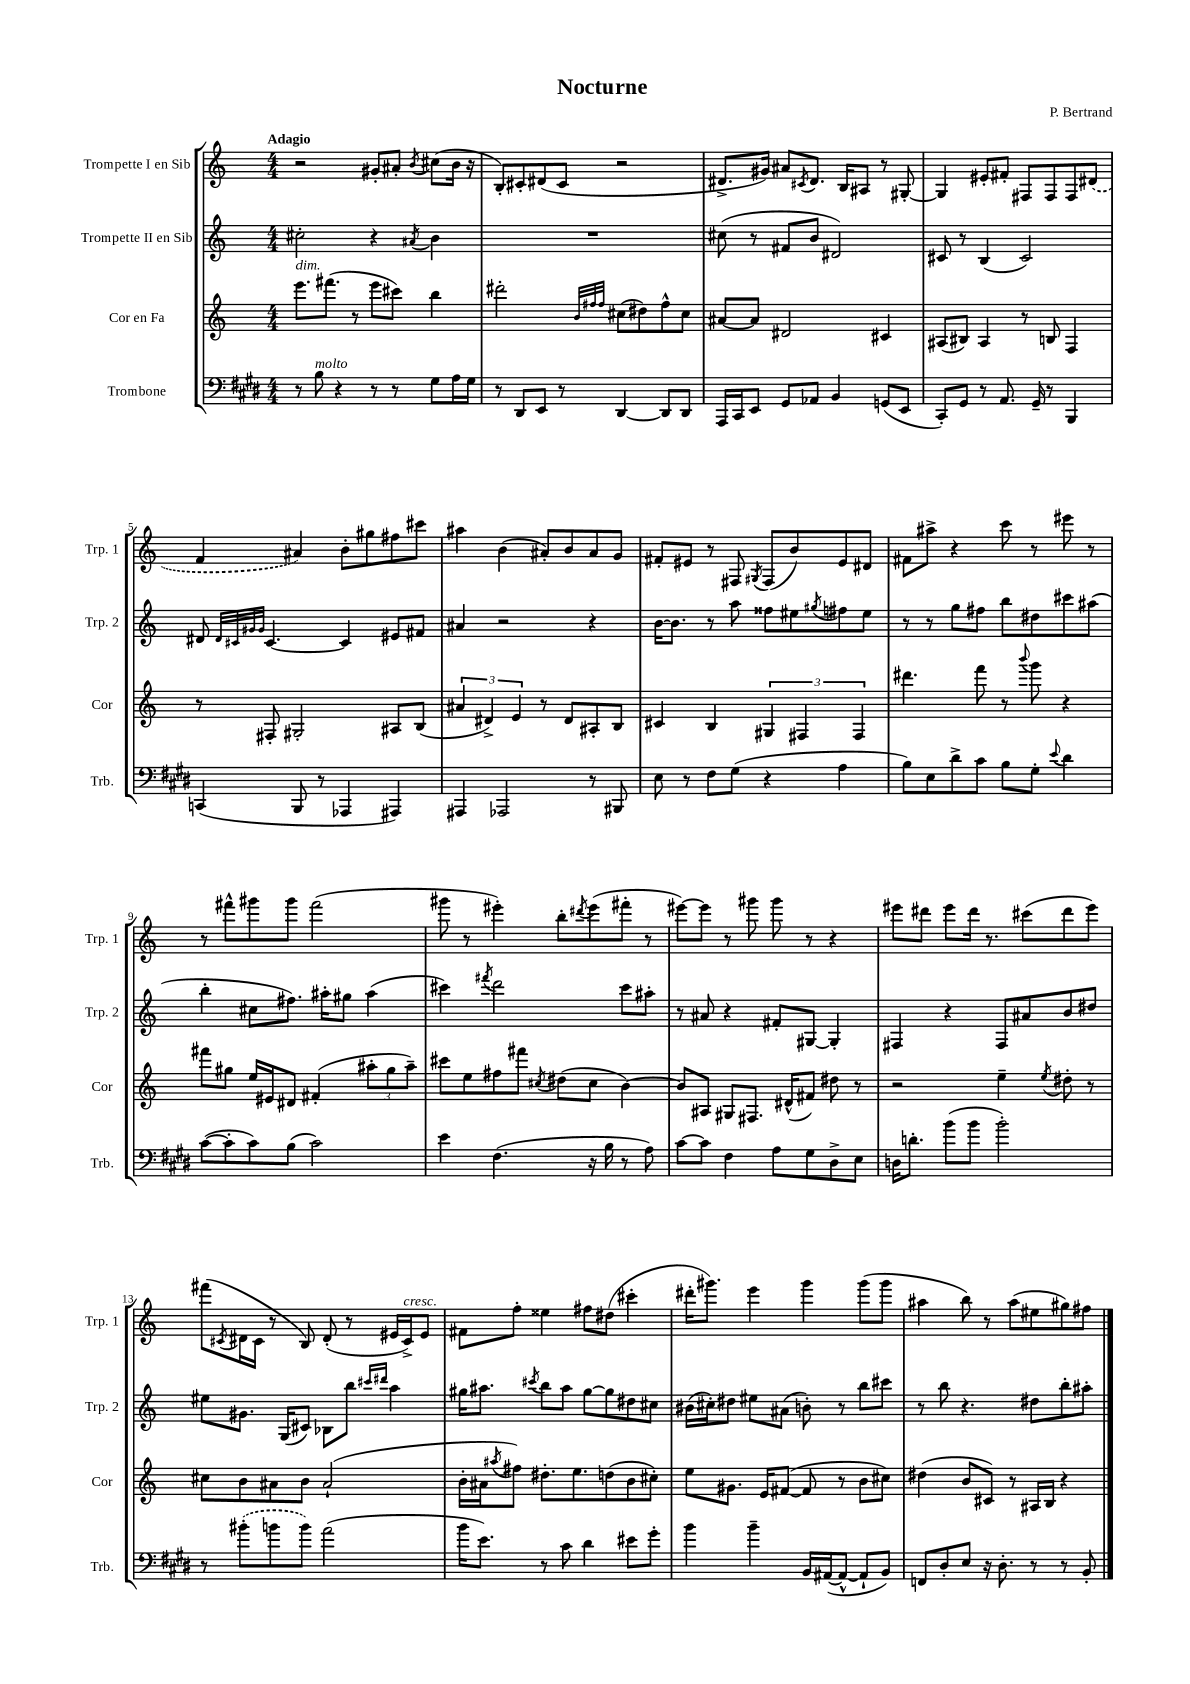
\header { title = "Nocturne" composer = "P. Bertrand" }
<<
\new StaffGroup <<
\new Staff = "s0" \with { instrumentName = "Trompette I en Sib" shortInstrumentName = "Trp. 1" } {
    \clef treble \key c \major \numericTimeSignature \time 4/4 \tempo "Adagio"
    r2 gis'8-. ais'8-. \acciaccatura { b'8 } cis''8( b'16 r16 |
    b8-.) cis'8-. dis'8( cis'8 r2 |
    dis'8.-> gis'16) ais'8 \acciaccatura { cis'8 } dis'8. b16 ais8 r8 gis8~-. |
    gis4 eis'8-. fis'8-. fis8 fis8 fis8 \once \slurDashed dis'8( |
    f'4 ais'4) b'8-. gis''8 fis''8 cis'''8 |
    ais''4 b'4( ais'8-.) b'8 ais'8 g'8 |
    fis'8-. eis'8 r8 fis8 \acciaccatura { gis8 } fis8( b'8) eis'8 dis'8 |
    fis'8 ais''8-> r4 c'''8 r8 eis'''8 r8 |
    r8 fis'''8-^ gis'''8 gis'''8 fis'''2( |
    gis'''8 r8 eis'''4-.) b''8-. \acciaccatura { dis'''8 } eis'''8( fis'''8-. r8 |
    eis'''8~) eis'''8 r8 gis'''8 gis'''8 r8 r4 |
    eis'''8 dis'''8 eis'''8 dis'''16 r8. cis'''8( dis'''8 eis'''8) |
    fis'''8( \acciaccatura { cis'8 } dis'16 cis'16 r8 b8) dis'8-.( r8 eis'16 cis'16->^\markup { \italic "cresc." }) eis'8 |
    fis'8 f''8-. eisis''4 fis''8 dis''8( cis'''4-. |
    dis'''16-. gis'''8.) e'''4 gis'''4 gis'''8( gis'''8 |
    ais''4 b''8) r8 ais''8( eis''8 gis''8) fis''8 \bar "|." |
}
\new Staff = "s1" \with { instrumentName = "Trompette II en Sib" shortInstrumentName = "Trp. 2" } {
    \clef treble \key c \major \numericTimeSignature \time 4/4
    cis''2-. r4 \acciaccatura { ais'8 } b'4 |
    R1 |
    cis''8( r8 fis'8 b'8 dis'2) |
    cis'8 r8 b4( cis'2) |
    dis'8 \grace { dis'32 cis'32 gis'32 gis'32 } cis'4.~ cis'4 eis'8 fis'8 |
    ais'4 r2 r4 |
    b'16~ b'8. r8 a''8 fisis''8 eis''8 \acciaccatura { gis''8 } fis''8 eis''8 |
    r8 r8 g''8 fis''8 b''8 dis''8 cis'''8 ais''8( |
    b''4-. cis''8 fis''8.) ais''16-. gis''8 ais''4( |
    cis'''4) \acciaccatura { fis'''8 } d'''2 cis'''8 ais''8-. |
    r8 ais'8 r4 fis'8-. gis8~ gis4-. |
    fis4 r4 fis8 ais'8 b'8 dis''8 |
    eis''8 gis'8. g16( cis'8) bes8 b''8 \grace { cis'''16 dis'''16 } a''4 |
    gis''16 ais''8. \acciaccatura { cis'''8 } b''8 ais''8 gis''8~ gis''8 dis''8 cis''8 |
    bis'16( cis''16-.) dis''8 eis''8 ais'8( b'8-.) r8 b''8 cis'''8 |
    r8 b''8 r4. dis''8 b''8-. ais''8-. \bar "|." |
}
\new Staff = "s2" \with { instrumentName = "Cor en Fa" shortInstrumentName = "Cor" } {
    \clef treble \key c \major \numericTimeSignature \time 4/4
    e'''8.^\markup { \italic "dim." } fis'''8.( r8 e'''8 cis'''8) b''4 |
    dis'''2-. \grace { b'32 fis''32 fis''32 } cis''8( dis''8) fis''8-^ cis''8 |
    ais'8~ ais'8 dis'2 cis'4 |
    ais8( bis8) ais4 r8 b8 f4 |
    r8 fis8-. gis2-. ais8 b8( |
    \tuplet 3/2 { ais'4 dis'4->) e'4 } r8 dis'8 ais8-. b8 |
    cis'4 b4 \tuplet 3/2 { gis4 fis4 fis4 } |
    dis'''4. f'''8 r8 \appoggiatura { b'''8 } g'''8 r4 |
    fis'''8 gis''8 e''16 eis'16 dis'8 fis'4-.( \tuplet 3/2 { ais''8-. gis''8 ais''8--) } |
    cis'''8 e''8 fis''8 fis'''8 \acciaccatura { cis''8 } dis''8( cis''8 b'4~) |
    b'8 ais8 gis8 fis8. dis'16-^( fis'8) dis''8 r8 |
    r2 e''4-- \acciaccatura { e''8 } dis''8-. r8 |
    cis''8 b'8 ais'8 b'8 ais'2-!( |
    b'16-. ais'16 \acciaccatura { ais''8 } fis''8) dis''8.-. e''8. d''8( b'8 cis''8-.) |
    e''8 gis'8. e'16 fis'8~( fis'8 r8 b'8 cis''8) |
    dis''4( b'8 cis'8) r8 ais16 b16 r4 \bar "|." |
}
\new Staff = "s3" \with { instrumentName = "Trombone" shortInstrumentName = "Trb." } {
    \clef bass \key e \major \numericTimeSignature \time 4/4
    r8 b8^\markup { \italic "molto" } r4 r8 r8 gis8 a16 gis16 |
    r8 dis,8 e,8 r8 dis,4~ dis,8 dis,8 |
    a,,16 cis,16 e,8 gis,8 aes,8 b,4 g,8( e,8 |
    cis,8-.) gis,8 r8 a,8. gis,16-- r8 b,,4 |
    c,4( b,,8 r8 aes,,4 ais,,4) |
    ais,,4 aes,,2 r8 bis,,8 |
    e8 r8 fis8 gis8( r4 a4 |
    b8) e8 dis'8-> cis'8 b8 gis8-. \appoggiatura { e'8 } dis'4 |
    cis'8~( cis'8-. cis'8) b8( cis'2) |
    e'4 fis4.( r16 b16 r8 a8) |
    cis'8~ cis'8 fis4 a8 gis8 dis8-> e8 |
    d16 d'8.-. b'8( b'8 b'2-.) |
    r8 \once \slurDashed bis'8-.( b'8 b'8) a'2( |
    b'16 e'8.) r8 cis'8 dis'4 eis'8 gis'8-. |
    b'4 b'4-- b,16 ais,16~( ais,8~-^ ais,8-! b,8) |
    f,8 dis8-. e8 r16 dis8.-. r8 r8 b,8-. \bar "|." |
}
>>
>>
